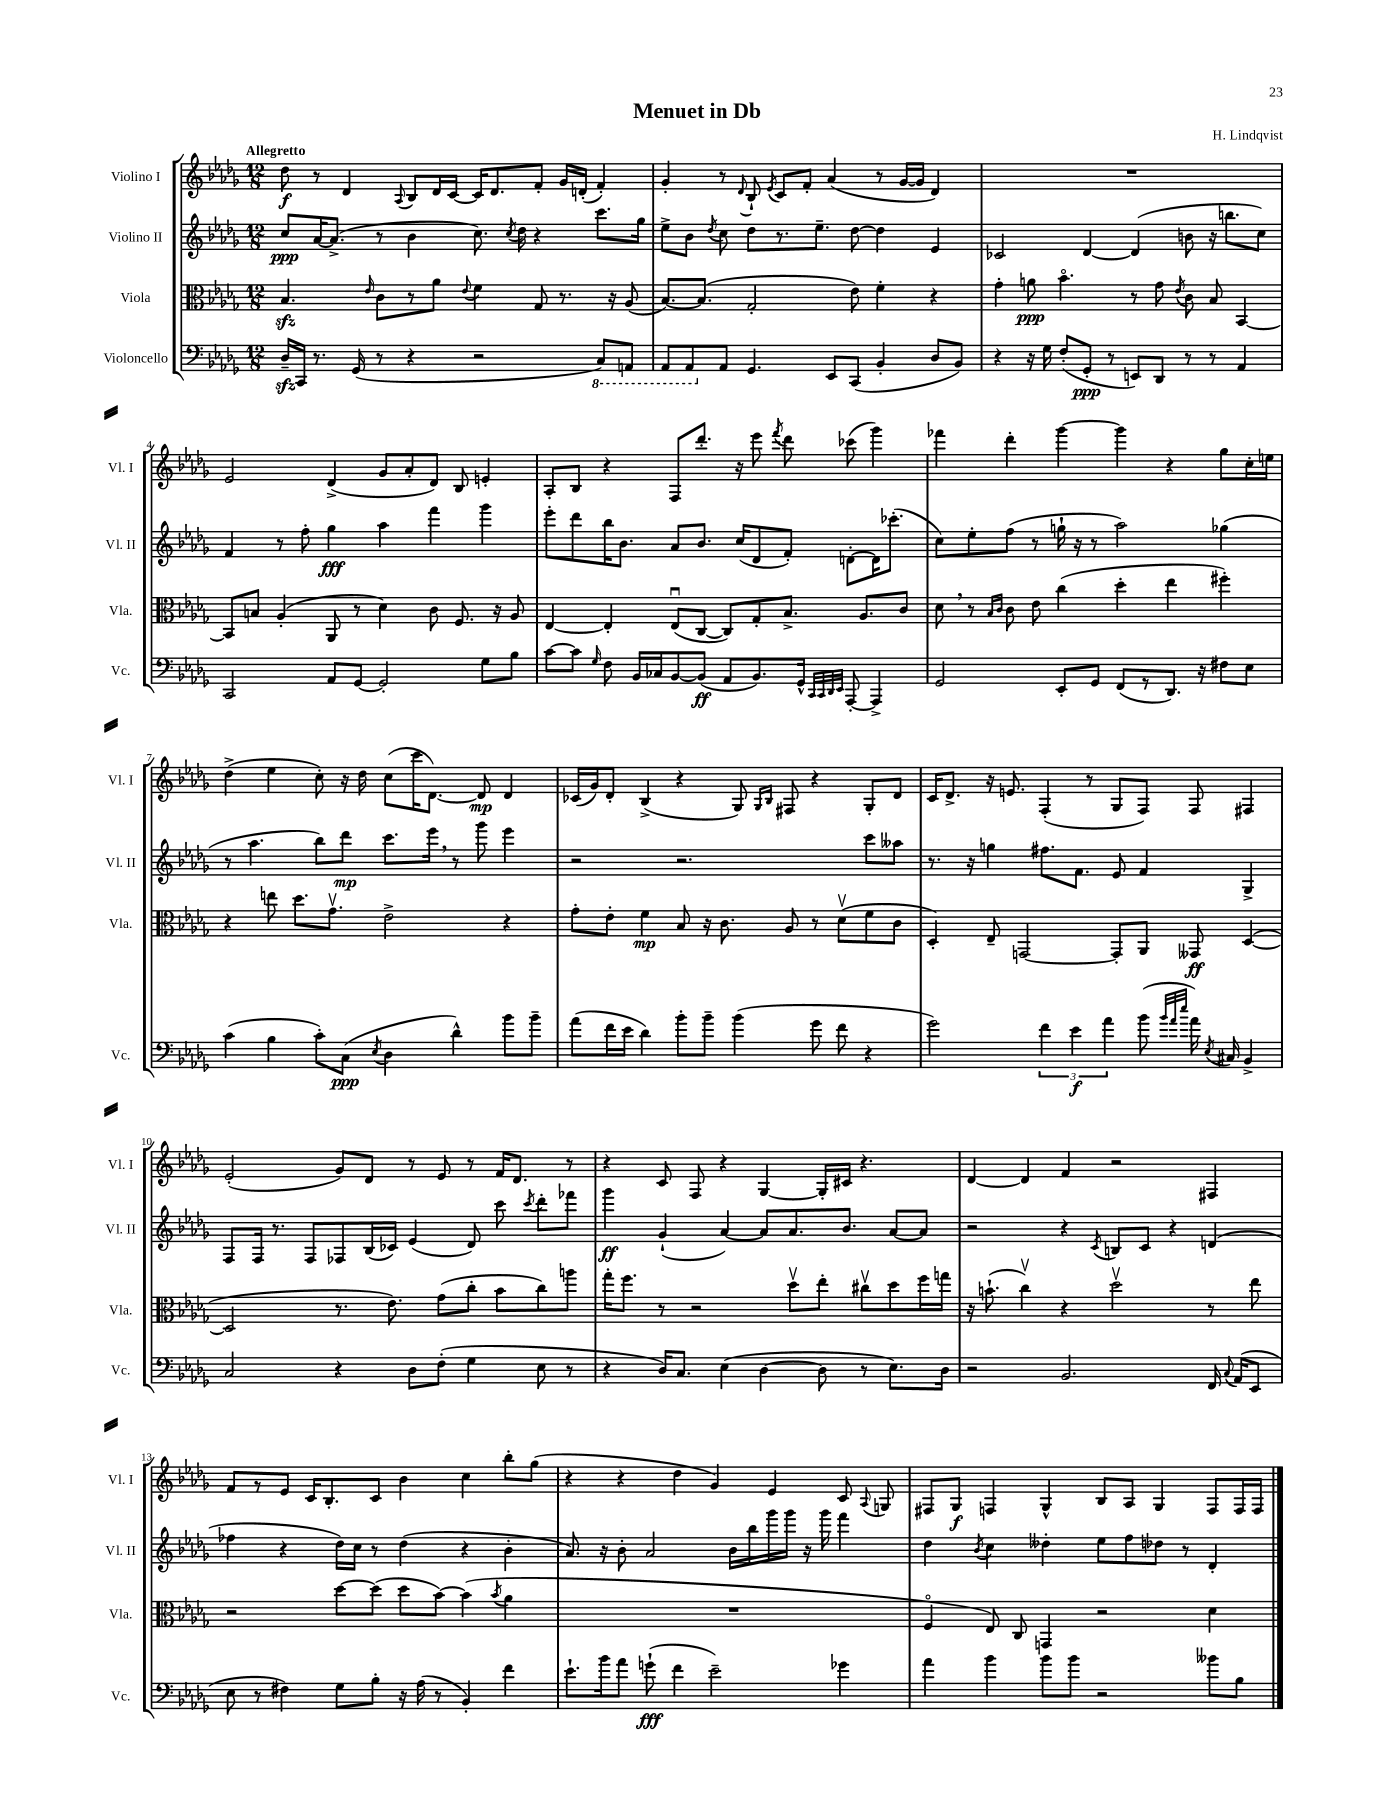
\header { title = "Menuet in Db" composer = "H. Lindqvist" }
<<
\new StaffGroup <<
\new Staff = "s0" \with { instrumentName = "Violino I" shortInstrumentName = "Vl. I" } {
    \clef treble \key des \major \numericTimeSignature \time 12/8 \tempo "Allegretto"
    \autoBeamOff des''8\f r8 des'4 \appoggiatura { aes8 } bes8[ des'16 c'16]~ c'16[ des'8. f'8]-. ges'16[ d'16]-.( f'4-.) |
    ges'4-. r8 \appoggiatura { des'8 } bes8-! \acciaccatura { ees'8 } c'8[ f'8]-. aes'4( r8 ges'16[~ ges'16] des'4) |
    R1. |
    ees'2 des'4->( ges'8[ aes'8-. des'8]) bes8 e'4-. |
    aes8[-. bes8] r4 f8[ des'''8.]-. r16 ees'''8 \acciaccatura { f'''8 } des'''8 ces'''8( ges'''4) |
    fes'''4 des'''4-. ges'''4~ ges'''4 r4 ges''8[ c''16-. e''16] |
    des''4->( ees''4 c''8-.) r16 des''16 c''8[( c'''16 des'8.]~) des'8\mp des'4 |
    ces'16[( ges'16) des'8]-. bes4->( r4 ges8) \grace { ges16[ bes16] } fis8 r4 ges8[-. des'8] |
    c'16[ des'8.]-> r16 e'8. f4-.( r8 ges8[ f8]) f8 fis4 |
    ees'2-.( ges'8[) des'8] r8 ees'8 r8 f'16[ des'8.] r8 |
    r4 c'8 f8 r4 ges4~ ges16[-. cis'16] r4. |
    des'4~ des'4 f'4 r2 fis4 |
    f'8[ r8 ees'8] c'16[ bes8.-. c'8] bes'4 c''4 bes''8[-. ges''8]( |
    r4 r4 des''4 ges'4) ees'4 c'8 \appoggiatura { aes8 } g8 |
    fis8[ ges8]\f f4 ges4-^ bes8[ aes8] ges4 f8[ f16 f16] \bar "|." |
}
\new Staff = "s1" \with { instrumentName = "Violino II" shortInstrumentName = "Vl. II" } {
    \clef treble \key des \major \numericTimeSignature \time 12/8
    \autoBeamOff c''8[\ppp aes'16~ aes'8.]->( r8 bes'4 c''8.) \acciaccatura { c''8 } des''16 r4 c'''8.[ ges''16] |
    ees''8[-> bes'8] \acciaccatura { des''8 } c''8 des''8[ r8. ees''8.]-- des''8~ des''4 ees'4 |
    ces'2 des'4~ des'4( b'8 r16 b''8.[ c''8]) |
    f'4 r8 f''8-. ges''4\fff aes''4 f'''4 ges'''4 |
    ees'''8[-. des'''8 bes''16 bes'8.] aes'8[ bes'8.] c''16[( des'8 f'8]-.) d'8[~-. d'16 ces'''8.]-.( |
    c''8[) ees''8-. f''8]( r8 g''16-! r16 r8 aes''2) ges''4( |
    r8 aes''4. bes''8[) des'''8]\mp c'''8.[ ees'''16] \breathe r8 ges'''8 ees'''4 |
    r2 r2. c'''8[ aeses''8] |
    r8. r16 g''4 fis''8.[ f'8.] ees'8 f'4 ges4-> |
    f8[ f16] r8. f8[ fes8 bes16( ces'16]) ees'4( des'8) c'''8 \acciaccatura { c'''8 } des'''8[-. fes'''8] |
    ges'''4\ff ges'4-!( aes'4~) aes'8[ aes'8. bes'8.] aes'8[~ aes'8] |
    r2 r4 \acciaccatura { c'8 } b8[ c'8] r4 d'4( |
    fes''4 r4 des''16[) c''16] r8 des''4( r4 bes'4-. |
    aes'8.) r16 bes'8-. aes'2 bes'16[ bes''16 ges'''16 ges'''16] r16 ges'''16 f'''4 |
    des''4 \acciaccatura { bes'8 } c''4 deses''4-. ees''8[ f''8 des''8] r8 des'4-. \bar "|." |
}
\new Staff = "s2" \with { instrumentName = "Viola" shortInstrumentName = "Vla." } {
    \clef alto \key des \major \numericTimeSignature \time 12/8
    \autoBeamOff bes4.\sfz \grace { ees'16 } c'8[ r8 aes'8] \appoggiatura { ees'8 } f'4 ges8 r8. r16 aes8( |
    bes8.[~) bes8.]( ges2-. ees'8) f'4-. r4 |
    ges'4-. a'8\ppp bes'4.\flageolet r8 ges'8 \acciaccatura { ees'8 } c'8 bes8 bes,4~ |
    bes,8[ b8] aes4-.( aes,8 r8 des'4) c'8 f8. r16 aes8 |
    ees4~ ees4-. ees8[\downbow( c8]~ c8[) ges8-. bes8.]-> aes8.[ c'8] |
    des'8 \breathe r8 \grace { bes16[ c'16] } c'8 ees'8 c''4( des''4-. ees''4 fis''4-.) |
    r4 e''8 des''8.[ ges'8.]\upbow ees'2-> r4 |
    ges'8[-. ees'8]-. f'4\mp bes8 r16 c'8. aes8 r8 des'8[\upbow( f'8 c'8] |
    des4-.) ees8-- g,2~ g,8[-. aes,8] geses,8\ff des4~( |
    des2 r8. ees'8.) ges'8[( c''8]-. bes'8[ c''8) a''8] |
    ges''16[-. f''8.] r8 r2 des''8[\upbow ees''8]-. cis''8[\upbow des''8 f''16 g''16] |
    r16 b'8.-!( c''4\upbow) r4 des''2\upbow r8 ees''8 |
    r2 des''8[~ des''8]( des''8[ bes'8]~) bes'4( \acciaccatura { bes'8 } aes'4 |
    R1. |
    f4\flageolet ees8) c8 g,4 r2 des'4 \bar "|." |
}
\new Staff = "s3" \with { instrumentName = "Violoncello" shortInstrumentName = "Vc." } {
    \clef bass \key des \major \numericTimeSignature \time 12/8
    \autoBeamOff des16[--\sfz c,16] r8. ges,16( r8 r4 r2 \ottava #-1 c,8[) a,,8] |
    aes,,8[ aes,,8 \ottava #0 aes,8] ges,4. ees,8[ c,8]( bes,4-. des8[ bes,8]) |
    r4 r16 ges16 f8[-.( ges,8]-.\ppp r8 e,8[) des,8] r8 r8 aes,4 |
    c,2 aes,8[ ges,8]~ ges,2-. ges8[ bes8] |
    c'8[~ c'8] \grace { ges16 } f8 bes,16[ ces16 bes,8~ bes,8]\ff( aes,8[ bes,8.) ges,16]-^ \grace { c,32[ c,32 des,32 ees,32] } aes,,8~-. aes,,4-> |
    ges,2 ees,8[-. ges,8] f,8[( r8 des,8.]) r16 fis8[ ees8] |
    c'4( bes4 c'8[-.) c8]\ppp( \acciaccatura { ees8 } des4 des'4-^) bes'8[ bes'8]-- |
    aes'8[( f'16 ees'16] des'4) bes'8[-. bes'8]-- bes'4( ges'8 f'8 r4 |
    ges'2) \tuplet 3/2 { f'4 ees'4\f aes'4 } bes'8( \grace { bes'32[ aes'32 ees''32] } aes'16) \acciaccatura { ees8 } cis16 bes,4-> |
    c2 r4 des8[ f8]-.( ges4 ees8 r8 |
    r4 des16[) c8.] ees4( des4~ des8 r8 ees8.[) des16] |
    r2 bes,2. f,16 \appoggiatura { c8 } aes,16[( ees,8] |
    ees8 r8 fis4) ges8[ bes8]-. r16 aes16( r8 bes,4-.) f'4 |
    ees'8.[-! bes'16 aes'8] g'8-!\fff( f'4 ees'2--) ges'4 |
    aes'4 bes'4 bes'8[ bes'8] r2 beses'8[ bes8] \bar "|." |
}
>>
>>
